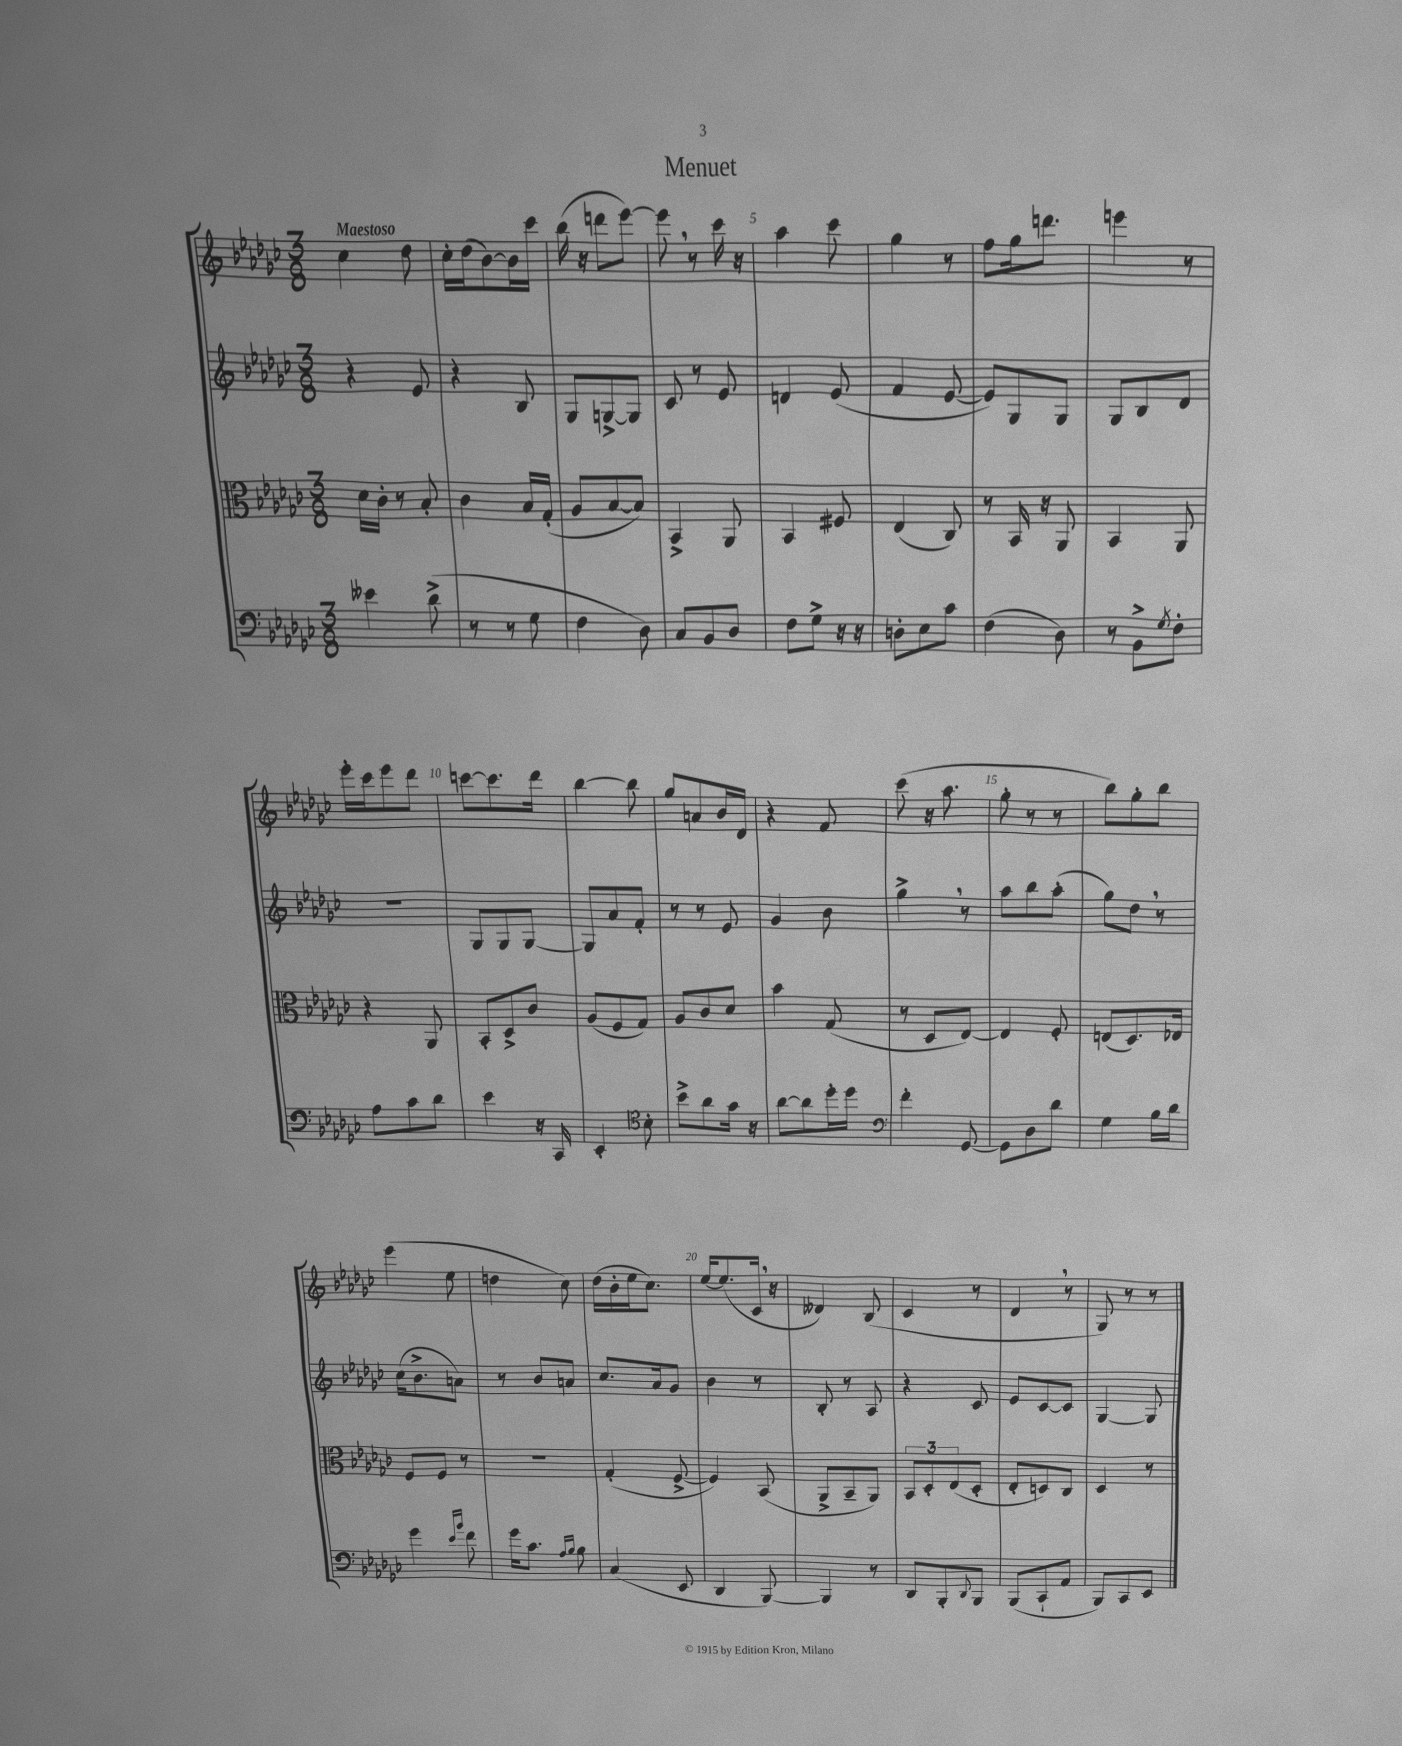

**kern	**kern	**kern	**kern
*staff4	*staff3	*staff2	*staff1
*clefF4	*clefC3	*clefG2	*clefG2
*k[b-e-a-d-g-c-]	*k[b-e-a-d-g-c-]	*k[b-e-a-d-g-c-]	*k[b-e-a-d-g-c-]
*M3/8	*M3/8	*M3/8	*M3/8
4e--	16d-	4r	4cc-
.	16c-'	.	.
.	8r	.	.
(8d-^	8B-'	8e-	8dd-
=	=	=	=
8r	4c-	4r	16cc-'
.	.	.	(16dd-
8r	.	.	[8b-)
8G-	16B-	8B-	16b-]
.	(16G-'	.	16ccc-
=	=	=	=
4F	8A-	8G-	(16bb-
.	.	.	16r
.	[8B-	[8G^	8ddd
8D-)	8B-])	8G]	[8eee-)
=	=	=	=
8C-	4BB-^	8c-	8eee-]
8BB-	.	8r	8r
8D-	8AA-	8e-	16ccc-
.	.	.	16r
=	=	=	=
8F	4BB-	4d	4aa-
8G-^	.	.	.
16r	8F#	(8e-	8ccc-
16r	.	.	.
=	=	=	=
8D'	(4E-	4f	4gg-
8E-	.	.	.
8c-	8C-)	[8e-	8r
=	=	=	=
(4F	8r	8e-])	8ff
.	16BB-	8G-	16gg-
.	16r	.	8.ddd
8D-)	8AA-	8G-	.
=	=	=	=
8r	4BB-	8G-	4eee
8BB-^	.	8B-	.
8qG-	.	.	.
8F'	8AA-	8d-	8r
=	=	=	=
8A-	4r	4.r	16eee-'
.	.	.	16ccc-
8c-	.	.	8eee-
8d-	8AA-	.	8ddd-
=	=	=	=
4e-	8BB-'	8G-	[8ccc
.	8D-^	8G-	8.ccc]
16r	8c-	[8G-	.
16CC-	.	.	16ddd-
=	=	=	=
4EE-'	(8A-	8G-]	[4bb-
.	8F	8a-	.
*clefC4	*	*	*
8B-'	8G-)	8f'	8bb-]
=	=	=	=
8b-^	8A-	8r	8gg-
8a-	8c-	8r	8a
16g-	8d-	8e-	16b-
16r	.	.	16d-
=	=	=	=
[8a-	4b-	4g-	4r
8a-]	.	.	.
16dd-'	(8G-	8b-	8f
16dd-	.	.	.
=	=	=	=
*clefF4	*	*	*
4f'	8r	4gg-^	(8ccc-
.	8D-	.	16r
.	.	.	8.aa-
[8GG-	[8E-)	8r	.
=	=	=	=
8GG-]	4E-]	8aa-	8gg-'
8D-	.	8bb-	8r
8d-	8F'	(8aa-'	8r
=	=	=	=
4G-	(8E	8gg-)	8bb-)
.	8.D-)	8dd-	8gg-'
16B-	.	8r	8bb-
16d-	16E-	.	.
=	=	=	=
4g-	8F	(16cc-	(4eee-
.	.	8.b-^	.
.	8F	.	.
16qqe-	.	.	.
16qqb-	.	.	.
8f	8r	8a)	8ee-
=	=	=	=
16g-	4.r	8r	4dd
8.c-	.	.	.
.	.	8b-	.
16qqA-	.	.	.
16qqB-	.	.	.
8B-	.	8a	8cc-)
=	=	=	=
(4C-	(4G-'	8.cc-	(16dd-
.	.	.	16b-'
.	.	.	16ee-
.	.	16a-	8.cc-)
8EE-	[8F^	8g-	.
=	=	=	=
4DD-	4F])	4b-	[16ee-
.	.	.	(8.ee-]
[8BBB-)	(8BB-	8r	16c-
.	.	.	16r
=	=	=	=
4BBB-]	8AA-^	8B-'	4d--)
.	8BB-~	8r	.
8r	8AA-)	8A-	(8B-
=	=	=	=
8DD-	12BB-	4r	4c-
.	12D-'	.	.
8BBB-'	.	.	.
.	(12E-	.	.
8qqDD-	.	.	.
8BBB-	8D-'	8c-	8r
=	=	=	=
(8BBB-	8E-'	8e-	4d-
8CC-`	8D)	[8c-	.
8AA-	8C-	8c-]	8r
=	=	=	=
8BBB-)	4D-	[4G-	8G-)
8CC-	.	.	8r
8EE-	8r	8G-]	8r
==	==	==	==
*-	*-	*-	*-
